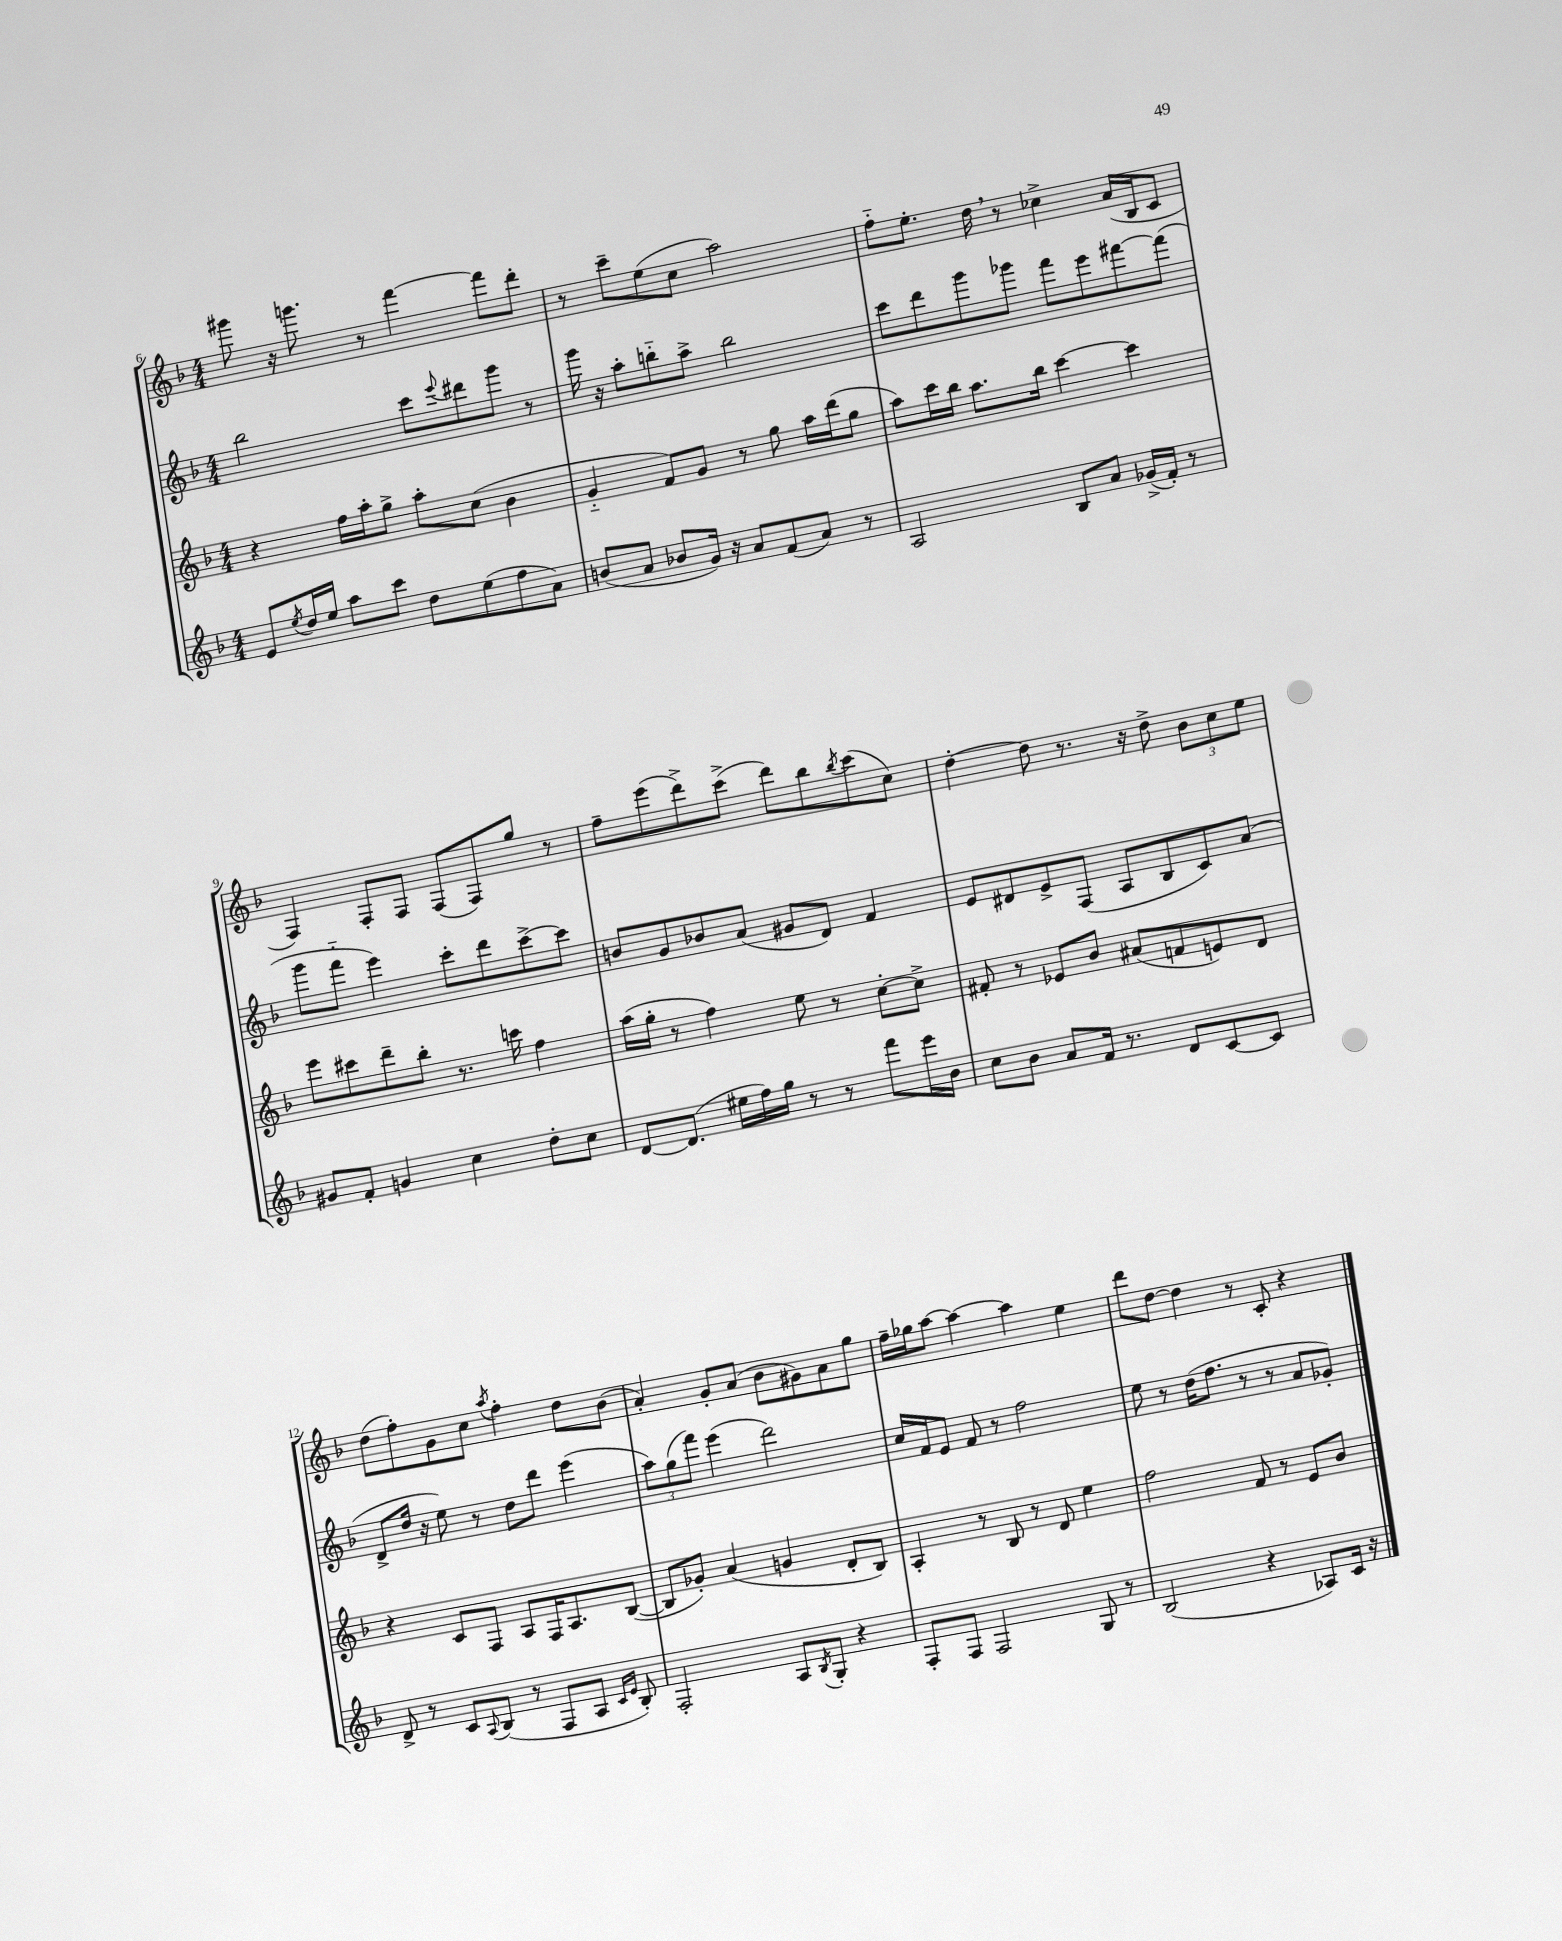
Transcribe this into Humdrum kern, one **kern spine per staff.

**kern	**kern	**kern	**kern
*staff4	*staff3	*staff2	*staff1
*clefG2	*clefG2	*clefG2	*clefG2
*k[b-]	*k[b-]	*k[b-]	*k[b-]
*M4/4	*M4/4	*M4/4	*M4/4
8e/L	4r	2bb-\	8ggg#\
8qee/	.	.	.
16dd/L	.	.	16r
16ee/JJ	.	.	8.ggg\
8aa\L	16ff\LL	.	.
.	16aa'\J	.	.
8ccc\J	8gg^\J	.	8r
8dd\L	8aa'\L	8ccc\L	[4fff\
.	.	8qqeee/	.
(8ee\	(8cc\J	8ddd#\	.
8ff\	4b-\	8ggg\J	8fff\]L
8a\J)	.	8r	8ddd'\J
=	=	=	=
(8b/L	4g'~/	16ggg\	8r
.	.	16r	.
8a/J	.	8aa'\L	8ccc~\L
8b-/L	8f/L)	8bb'~\	(8ee\
16g/Jk)	8g/J	8aa^\J	8cc\J
16r	.	.	.
8a/L	8r	2bb\	2aa\)
(8f/	8gg\	.	.
8a/J)	16aa\LL	.	.
.	(16ddd\J	.	.
8r	8gg\J	.	.
=	=	=	=
2A/	8aa\L)	8ccc\L	8ff'~\L
.	16ccc\L	8ddd\	8.ee'\J
.	16bb-\JJ	.	.
.	8.aa\L	8ggg\	.
.	.	.	16dd\
.	.	8ggg-\J	8r
.	16bb-\Jk	.	.
8B-/L	[4ccc\	8fff\L	4cc-^\
8a/J	.	8eee\	.
(16g-^/LL	4ccc\]	[8fff#\	(16a/LL
16f'/JJ)	.	.	16B-/J
8r	.	(8fff#\]J	8c/J
=	=	=	=
8g#/L	8eee\L	8ggg\L	4F/)
8f'/J	8ccc#\	8fff'~\J	.
4g/	8ddd~\	4eee\)	8F'/L
.	8bb-'\J	.	8F/J
4cc\	8.r	8ccc'\L	(8F/L
.	.	8ddd\	8F/)
.	16ccc\	.	.
8dd'\L	4ff\	[8ccc^\	8gg/J
8cc\J	.	8ccc\]J	8r
=	=	=	=
[8d/L	(16aa\LL	8b/L	8ff~\L
.	16gg'\JJ	.	.
(8.d/]J	8r	8g/	(8eee\
.	4ff\)	8b-/	8ddd^\)
16ee#\LL	.	.	.
16ff\)	.	(8a/J	(8ccc^\J
16gg\JJ	.	.	.
8r	8ee\	8g#/L	8ddd\L)
8r	8r	8d/J)	8bb-\
.	.	.	8qbb-/
8fff\L	[8cc'\L	4f/	(8ccc\
16eee\L	8cc^\]J	.	8cc\J)
16b-\JJ	.	.	.
=	=	=	=
8cc\L	8f#'/	8e/L	[4dd'\
8b-\J	8r	8d#/	.
8a/L	8e-/L	8e^/	8dd\]
16f/Jk	8b-/J	(8F/J	8.r
8.r	.	.	.
.	(8a#/L	8A/L	.
.	.	.	16r
8d/L	8f/	8B-/	8dd^\
[8c/	8e/)	8c/)	12b-\L
.	.	.	12cc\
8c/]J	8d/J	(8a/J	.
.	.	.	12ee\J
=	=	=	=
8d^/	4r	8d^/L	(8dd\L
8r	.	16dd/Jk	8ff'\)
.	.	16r	.
8c/L	8c/L	8ee\)	8g\
8qqA/	.	.	.
(8B-/J	8F/J	8r	8cc\J
.	.	.	8qaa/
8r	8A/L	8dd\L	4ff'\
8F/L	16F/K	8ddd\J	.
.	8.A/	.	.
8A/J	.	(4eee\	8dd\L
16qqc/LL	.	.	.
16qqe/JJ	.	.	.
8B-'/)	([8B-/J	.	(8b-\J
=	=	=	=
2F'/	8B-/]L	12aa\L)	4a'/)
.	.	(12gg\	.
.	8g-'/J)	.	.
.	.	12fff\J)	.
.	(4a/	(4eee\	8g'/L
.	.	.	(8a/J
8A/L	4g/	2ddd\)	8b-\L
8qB-/	.	.	.
8G'/J	.	.	8g#\)
4r	8d'/L	.	8a\
.	8B-/J)	.	8gg\J
=	=	=	=
8F'/L	4A'/	16cc/LL	16ff~\LL
.	.	16f/J	16gg-\J
8F/J	.	8e/J	[8aa\J
2F/	8r	8f/	4aa\_
.	8B-/	8r	.
.	8r	2ff\	4aa\]
.	8d/	.	.
8G/	4ee\	.	4ee\
8r	.	.	.
=	=	=	=
(2B-/	2ff\	8ee\	8ddd\L
.	.	8r	[8dd\J
.	.	(16dd\LK	4dd\]
.	.	8.ff\J	.
4r	8f/	8r	8r
.	8r	8r	8c'/
8A-/L)	8e/L	8a/L	4r
16c/Jk	8b-/J	8g-'/J)	.
16r	.	.	.
==	==	==	==
*-	*-	*-	*-
